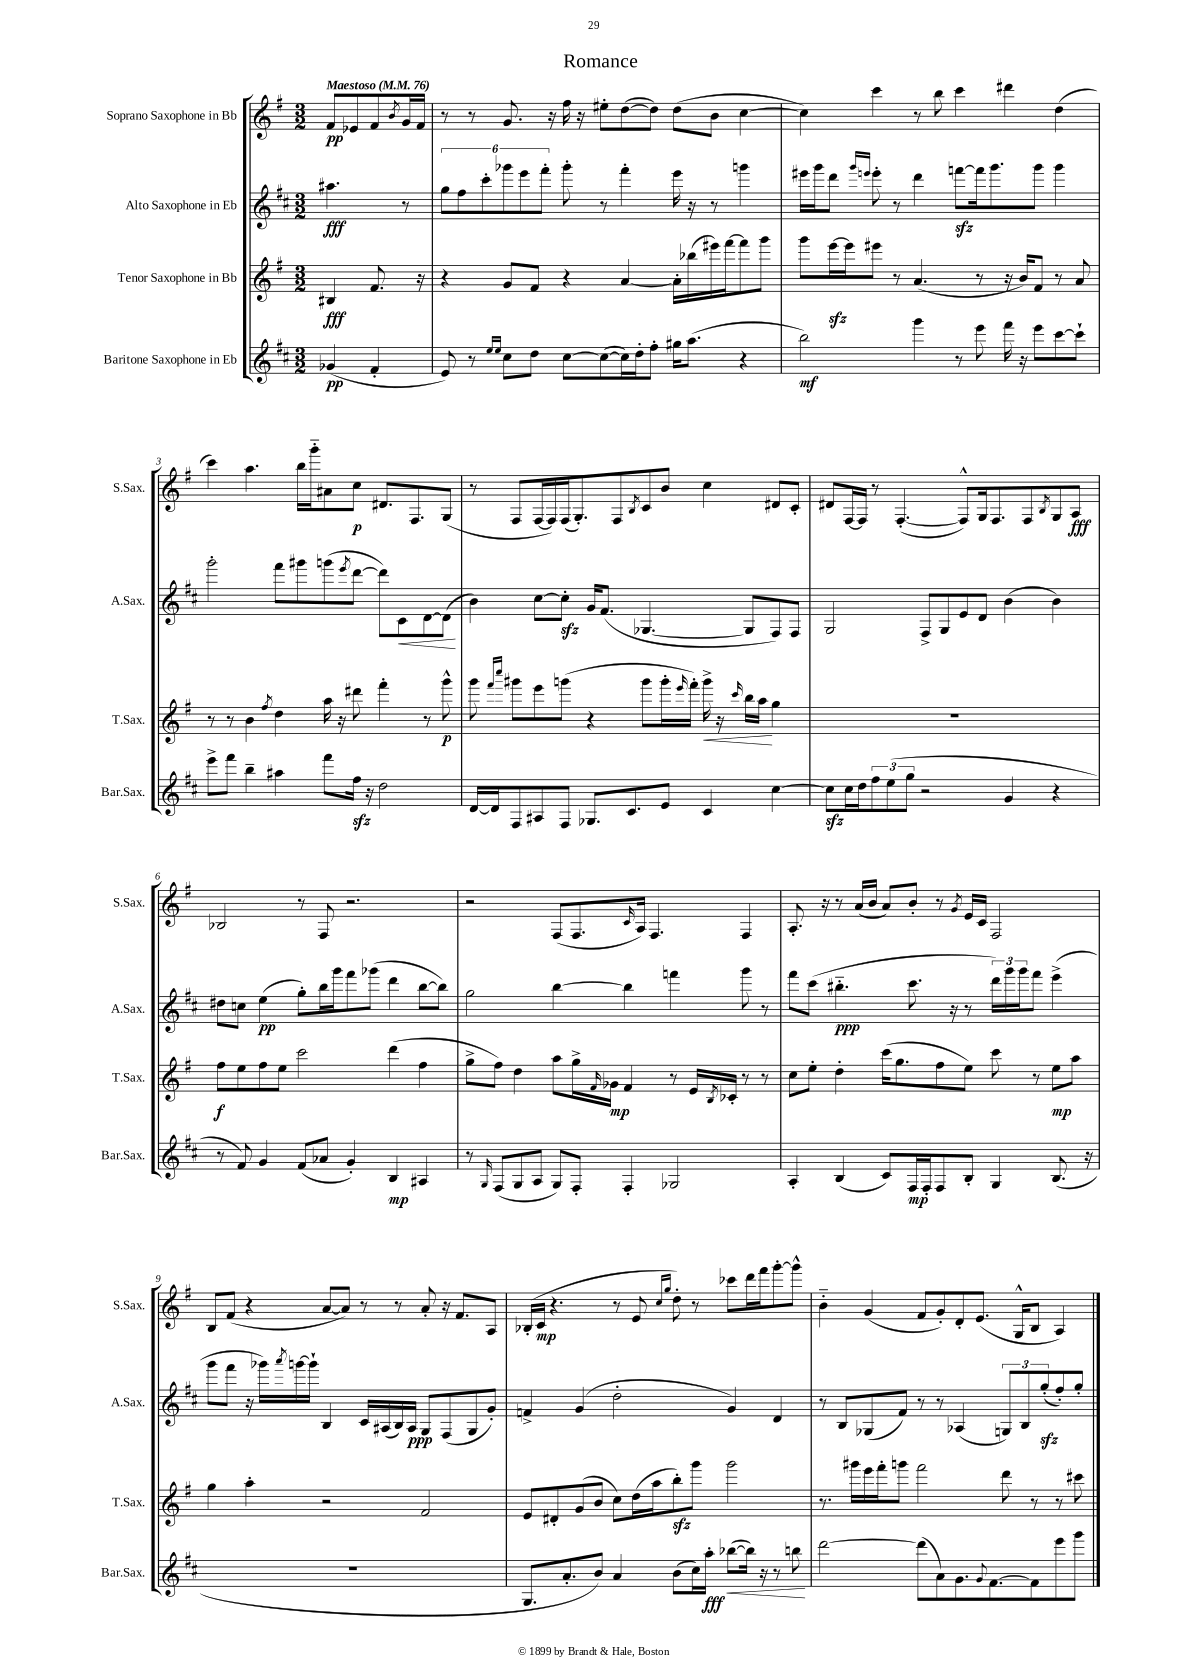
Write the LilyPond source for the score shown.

\header { title = "Romance" }
<<
\new StaffGroup <<
\new Staff = "s0" \with { instrumentName = "Soprano Saxophone in Bb" shortInstrumentName = "S.Sax." } {
    \clef treble \key g \major \numericTimeSignature \time 3/2 \partial 2 \tempo "Maestoso" 4 = 76
    fis'8\pp ees'8 fis'8 \acciaccatura { b'8 } g'16 fis'16 |
    r8 r8 g'8. r16 fis''16 r16 eis''8-. d''8~( d''8) d''8( b'8 c''4~ |
    c''4) c'''4 r8 b''8 c'''4 dis'''4 d''4( |
    c'''4) a''4. b''16 g'''16-_ ais'8 c''8\p dis'8. fis8. g8( |
    r8 fis8 fis16~ fis16) fis16( g8.-.) fis8 \acciaccatura { b8 } c'8 b'8 c''4 dis'8 c'8-. |
    dis'8 fis16~ fis16 r8 fis4.~-.( fis8-^) g16 fis8. fis8 \acciaccatura { b8 } g8 a8\fff |
    bes2 r8 fis8 r2. |
    r2 fis8( fis8. \grace { c'16 } a16) fis4. fis4 |
    a8.-. r16 r8 a'16( b'16 a'8) b'8-. r8 \acciaccatura { g'8 } e'16 c'16 fis2 |
    b8 fis'8( r4 a'8~ a'8) r8 r8 a'8-. r16 fis'8. a8 |
    bes16-.( c'16\mp r4. r8 e'8 \grace { c''16 g''16 } d''8-.) r8 ces'''8 d'''16 fis'''16 g'''8~-. g'''8-^ |
    b'4-_ g'4( fis'8 g'8-.) d'8-. e'8.( g16-^ b8 a4) \bar "|." |
}
\new Staff = "s1" \with { instrumentName = "Alto Saxophone in Eb" shortInstrumentName = "A.Sax." } {
    \clef treble \key d \major \numericTimeSignature \time 3/2 \partial 2
    ais''4.\fff r8 |
    \tuplet 6/4 { g''8 fis''8 cis'''8-. ges'''8 e'''8 fis'''8-. } ges'''8-. r8 fis'''4-. e'''16 r16 r8 g'''4 |
    eis'''16 g'''16 d'''8 \grace { g'''16 e'''16 } e'''8-. r8 d'''4 f'''8~\sfz f'''16 g'''8. g'''8 g'''4 |
    g'''2-. fis'''8 gis'''8 g'''8( \acciaccatura { e'''8 } d'''8~ d'''8) cis'8\< d'8~ d'8\!( |
    b'4) cis''8~ cis''8-.\sfz g'16 fis'8.( ges4.~ ges8 fis8) fis8 |
    g2 fis8-> g8 e'8 d'8 b'4( b'4) |
    dis''8 c''8 e''4\pp( g''8-.) b''16 g'''16 fis'''8 ges'''8( d'''4 b''8~ b''8) |
    g''2 b''4~ b''4 f'''4 g'''8 r8 |
    fis'''8 cis'''8( bis''4.-_\ppp cis'''8. r16 r8 \tuplet 3/2 { d'''16) g'''16 g'''16 } fis'''8 e'''4->( |
    g'''8 fis'''8 r16 ges'''16) \acciaccatura { a'''8 } g'''16~ g'''16-! b4 cis'16 ais16( b16) ais16\ppp g8 fis8( g8 g'8-.) |
    f'4-> g'4( d''2-. g'4) d'4 |
    r8 b8 ges8( fis'8) r8 r8 aes4( \tuplet 3/2 { g8) b8 g''8-.\sfz( } fis''8-.) g''8-. \bar "|." |
}
\new Staff = "s2" \with { instrumentName = "Tenor Saxophone in Bb" shortInstrumentName = "T.Sax." } {
    \clef treble \key g \major \numericTimeSignature \time 3/2 \partial 2
    bis4\fff fis'8. r16 |
    r4 g'8 fis'8 r4 a'4~ a'16-. bes''16( eis'''16) fis'''16~ fis'''8 g'''8 |
    g'''8 e'''16~\sfz e'''16 eis'''8 r8 a'4.( r8 r16 b'16) fis'8 r8 a'8 |
    r8 r8 b'4 \acciaccatura { fis''8 } d''4 a''16 r16 dis'''8 fis'''4-. r8 g'''8-^\p |
    g'''8 \grace { fis'''16 c''''16 } gis'''8 e'''8 g'''8( r4 g'''8 g'''16-. \grace { e'''16 } fis'''16-.) g'''16->\< r16 \grace { c'''16 } b''16 a''16\! g''4 |
    R1. |
    fis''8\f e''8 fis''8 e''8 c'''2 d'''4( fis''4 |
    g''8-> fis''8) d''4 a''8 g''16-> \grace { fis'16 } ges'16\mp fis'4 r8 e'16 \acciaccatura { b8 } ces'16-. r8 r8 |
    c''8 e''8-. d''4-. c'''16( g''8. fis''8 e''8) c'''8 r8 e''8\mp a''8 |
    g''4 a''4-. r2 fis'2 |
    e'8 dis'8-. g'8( b'8 c''8) d''16( a''16 b''8-.\sfz) g'''8 g'''2 |
    r8. gis'''16 e'''16 fis'''16-. g'''8 fis'''2 d'''8 r8 r8 cis'''8 \bar "|." |
}
\new Staff = "s3" \with { instrumentName = "Baritone Saxophone in Eb" shortInstrumentName = "Bar.Sax." } {
    \clef treble \key d \major \numericTimeSignature \time 3/2 \partial 2
    ges'4\pp( fis'4-. |
    e'8) r8 \grace { e''16 e''16 } cis''8 d''8 cis''8~ cis''8~( cis''16) d''16-. fis''8-. gis''16 a''8.( r4 |
    b''2\mf) g'''4 r8 e'''8 fis'''16 r16 e'''8 cis'''8~ cis'''8-! |
    e'''8-> fis'''8 b''4-- ais''4 fis'''8 fis''16\sfz r16 d''2 |
    d'16~ d'16 fis8 ais8 fis8 ges8. cis'8. e'8 cis'4 cis''4~ |
    cis''8\sfz cis''16 d''16 \tuplet 3/2 { fis''8 e''8( g''8 } r2 g'4 r4 |
    r8 fis'8) g'4 fis'8( aes'8 g'4-.) b4\mp ais4 |
    r8 \grace { g16 } fis8( g8 a8 g8) fis8-. fis4-. ges2 |
    a4-. b4( cis'8) fis16\mp fis16-. fis8 b8-. g4 b8.( r16 |
    R1. |
    g8. a'8.-. b'8) a'4 b'8( cis''16) a''16-.\fff\< bes''8~( bes''16) r16 r8 b''8\! |
    d'''2~ d'''8( a'8) g'8. \appoggiatura { g'8 } fis'8.~ fis'8 e'''8 g'''8 \bar "|." |
}
>>
>>
